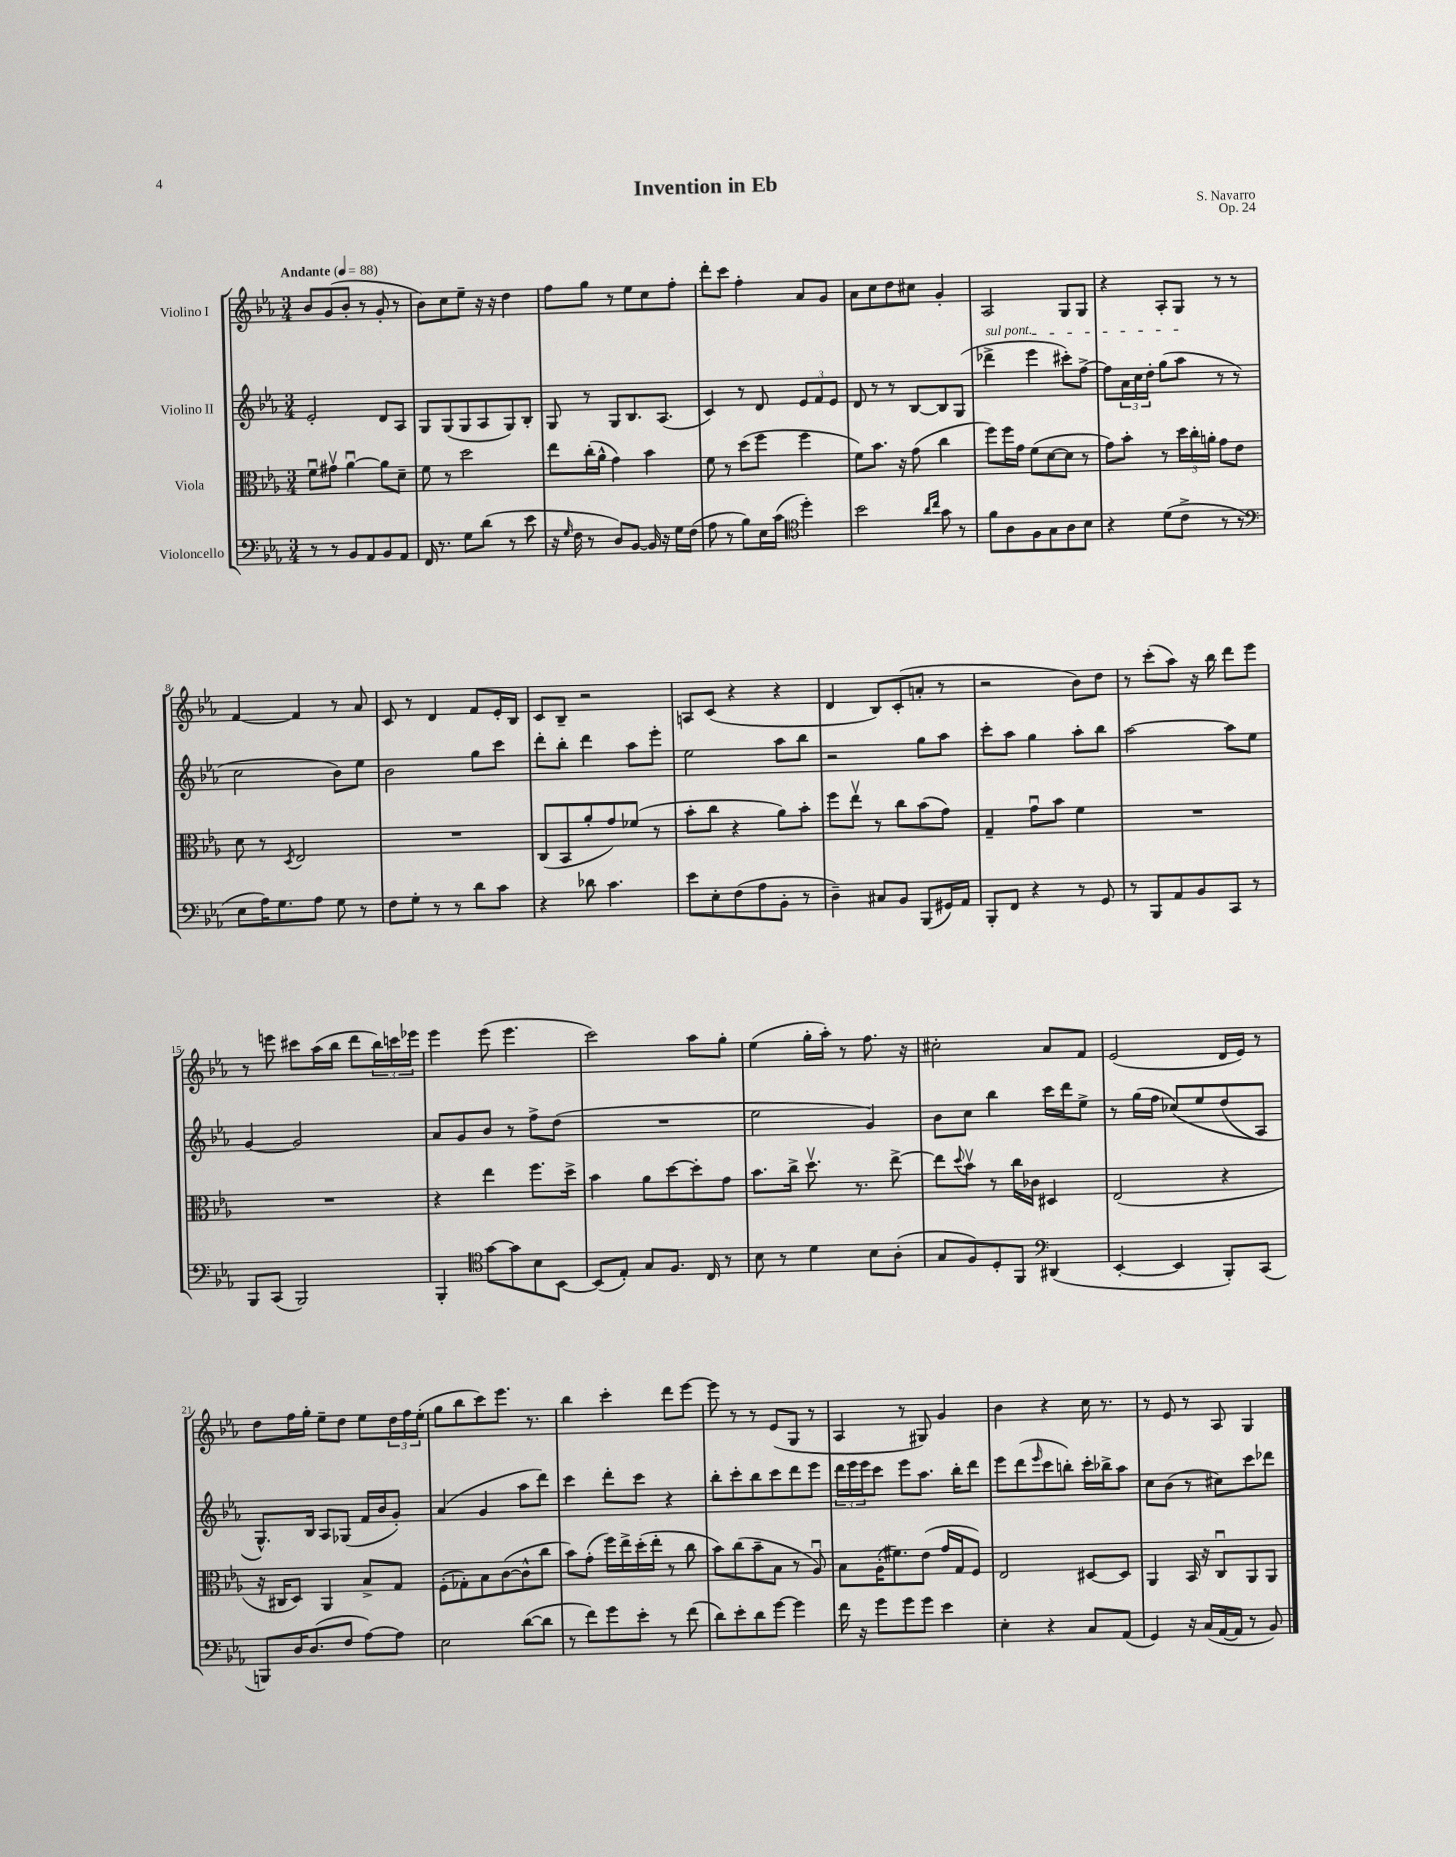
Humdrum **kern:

**kern	**kern	**kern	**kern
*staff4	*staff3	*staff2	*staff1
*clefF4	*clefC3	*clefG2	*clefG2
*k[b-e-a-]	*k[b-e-a-]	*k[b-e-a-]	*k[b-e-a-]
*M3/4	*M3/4	*M3/4	*M3/4
*MM88	*MM88	*MM88	*MM88
8r	8fu	2e-'	8b-
8r	8g#v	.	(8g
8BB-	[4a-u	.	8b-'
8AA-	.	.	8r
8BB-	8a-]	8d	8g'
8AA-	8d~	8A-	8r
=	=	=	=
16FF	8f	8G	8b-)
8.r	.	.	.
.	8r	(8G	8cc
8G	2dd	8G	8ee-~
(8d	.	8A-	16r
.	.	.	16r
8r	.	8G)	4dd
8e-	.	8B-'	.
=	=	=	=
16r	8ee-	8G	8ff
16qqG	.	.	.
16F	.	.	.
8r	(16cc'	8r	8gg
.	16a-^^	.	.
8D)	4g)	8G	8r
[8BB-	.	8.B-	8ee-
16BB-]	4b-	.	8cc
16r	.	(8.A-	.
16G	.	.	8ff'
(16F	.	.	.
=	=	=	=
8A-	8f	4c)	8ddd'
8r	8r	.	8ccc
8B-)	(8dd	8r	4ff'
16E-	8ff	8d	.
(16c	.	.	.
*clefC4	*	*	*
4dd')	4ff	12e-	8a-
.	.	12f	.
.	.	.	8g
.	.	12e-	.
=	=	=	=
2b-	8f)	8d	8a-
.	8.b-	8r	8cc
.	.	8r	8dd
.	16r	.	.
.	(8g	[8B-	8cc#
16qqa-	.	.	.
16qqcc	.	.	.
8g	4cc	8B-]	4g'
8r	.	(8G	.
=	=	=	=
8f	8ff)	4ddd-^	2A-
8A-	16ff	.	.
.	16g	.	.
8F	(8f	4eee-	.
8G	[8d	.	.
8A-	8d]	8ccc#')	8G
8B-	8r	[8ff^	8G
=	=	=	=
4r	8g)	8ff]	4r
.	8b-'	24a-	.
.	.	24cc	.
.	.	24dd'	.
(8d	8r	(8gg	8A-'
8c^	24dd	8aa-	8G
.	24cc'	.	.
.	24a'	.	.
8r	8g	8r	8r
8r	8e-	8r	8r
=	=	=	=
*clefF4	*	*	*
8E-	8d	2cc	[4f
16A-)	8r	.	.
8.G	.	.	.
.	8qD	.	.
.	2E-	.	4f]
8A-	.	.	.
8G	.	8b-)	8r
8r	.	8ee-	8a-
=	=	=	=
8F	2.r	2b-	8c
8G'	.	.	8r
8r	.	.	4d
8r	.	.	.
8d	.	8gg	8f
8c	.	8ccc	16e-'
.	.	.	16B-
=	=	=	=
4r	(8C	8ddd'	8c
.	8BB-	8bb-'	8B-~
8d-	8a-'	4ddd	2r
4.c	8g)	.	.
.	(8f-	8aa-	.
.	8r	8eee-'	.
=	=	=	=
8e-	8b-'	2ee-	8A
8E-'	8cc	.	(8c
(8F	4r	.	4r
8A-	.	.	.
8BB-'	8a-)	8aa-	4r
8r	8b-'	8bb-	.
=	=	=	=
4D~)	8ff	2r	4d
.	8ee-v	.	.
8C#	8r	.	8B-)
8BB-	8cc	.	(8c'
(8BBB-	(8b-	8gg	8a'
16GG#)	8g)	8aa-	8r
16AA-	.	.	.
=	=	=	=
8BBB-'	4G~	8ccc'	2r
8FF	.	8aa-	.
4r	8gu	4gg	.
.	8b-	.	.
8r	4f	8aa-'	8b-)
8GG	.	8bb-	8dd
=	=	=	=
8r	2.r	[2aa-	8r
8BBB-	.	.	(8ccc'
8AA-	.	.	8aa-)
8BB-	.	.	16r
.	.	.	16bb-
8CC	.	8aa-]	8ddd
8r	.	8ee-	8eee-
=	=	=	=
8BBB-	2.r	[4g	8r
(8CC	.	.	8eee
2BBB-)	.	2g]	8ccc#
.	.	.	(16aa-
.	.	.	16bb-
.	.	.	8ddd
.	.	.	24bb-)
.	.	.	24ccc
.	.	.	24eee-
=	=	=	=
4BBB-'	4r	8a-	4eee-
.	.	8g	.
*clefC4	*	*	*
[8g	4ee-	8b-	(8eee-
8g]	.	8r	4.eee-
8B-	8.ff	8ff^	.
[8BB-	.	(8dd	.
.	16dd^	.	.
=	=	=	=
(8BB-]	4b-	2.r	2ccc)
8E-')	.	.	.
8G	8a-	.	.
8.F	[8dd	.	.
.	8dd']	.	8aa-
16C	.	.	.
8r	8g	.	8gg'
=	=	=	=
8B-	8.b-	2ee-	(4ee-
8r	.	.	.
.	16cc^	.	.
4d	8.ddv	.	16gg'
.	.	.	16aa-')
.	.	.	8r
.	8.r	.	.
8B-	.	4g)	8.ff
(8A-'	[8ee-^	.	.
.	.	.	16r
=	=	=	=
8G	8ee-]	8b-	2cc#'
.	8qqdd	.	.
8F)	8b-v	8cc	.
8D'	8r	4bb-	.
8FF	16cc	.	.
.	16c-	.	.
*clefF4	*	*	*
(4DD#	4D#	16ccc	8a-
.	.	16ddd	.
.	.	8ee-^	8f
=	=	=	=
[4EE-'	(2E-	8r	(2e-
.	.	(16gg	.
.	.	16ff	.
4EE-]	.	&(8cc-)	.
.	.	8ee-	.
8BBB-')	4r	(8dd	16d
.	.	.	16e-)
(8CC	.	8A-)	8r
=	=	=	=
8BBB)	16r	8.G^^&)	8dd
.	16C#	.	.
16D	8D)	.	16ff
(8.D	.	16B-	16gg'
.	4AA-	8A-	8ee-~
8F	.	(8G-	8dd
[8A-)	8B-^	16f	8ee-
.	.	16b-	.
8A-]	8G	8g')	24dd
.	.	.	24ff
.	.	.	(24ee-'
=	=	=	=
2E-	(8F'	(4a-	8gg
.	8G-')	.	8bb-
.	8B-	4g	8ccc)
.	([8c	.	8.eee-
([8d	8c^^]	8aa-	.
.	.	.	8.r
8d]	8cc	8ddd)	.
=	=	=	=
8r	8b-)	4ccc	4bb-
8f)	(8g'	.	.
8g	16ff)	8ddd'	4ccc'
.	16ee-^	.	.
8e-'	(16dd'	8ccc	.
.	16ee-'	.	.
8r	8r	4r	8ddd
(8f	8cc	.	[8eee-
=	=	=	=
8d)	8b-)	8bb-'	8eee-]
8e-'	(8cc	8ccc'	8r
8d	8b-~	8bb-	8r
[8g	8B-	8ccc	(8e-
4g]	8r	8ddd	8G
.	8A-u)	8eee-	8r
=	=	=	=
16f	8B-	24ddd	4A-
.	.	24eee-	.
16r	.	.	.
.	.	24eee-	.
8g	(16A-'	8ccc	.
.	8.f#)	.	.
8g	.	8eee-	8r
8g	(8e-	8.aa-	8G#)
4e-	16g	.	4g
.	16G	16bb-'	.
.	8F)	8ddd	.
=	=	=	=
4E-'	2E-	8eee-	4b-
.	.	(8ddd	.
.	.	16qqeee-	.
4r	.	8ccc	4r
.	.	8bb')	.
8C	[8D#	16ccc'	16cc
.	.	16bb-^	8.r
(8AA-	8D#]	8aa-	.
=	=	=	=
4GG)	4AA-	8cc	8r
.	.	(8b-	8e-
16r	16BB-	8r	8r
(16C	16r	.	.
[16AA-	8Cu	8cc#)	8A-
16AA-]	.	.	.
8r	8AA-	8ccc	4G
8BB-)	8AA-	8ddd-	.
==	==	==	==
*-	*-	*-	*-
